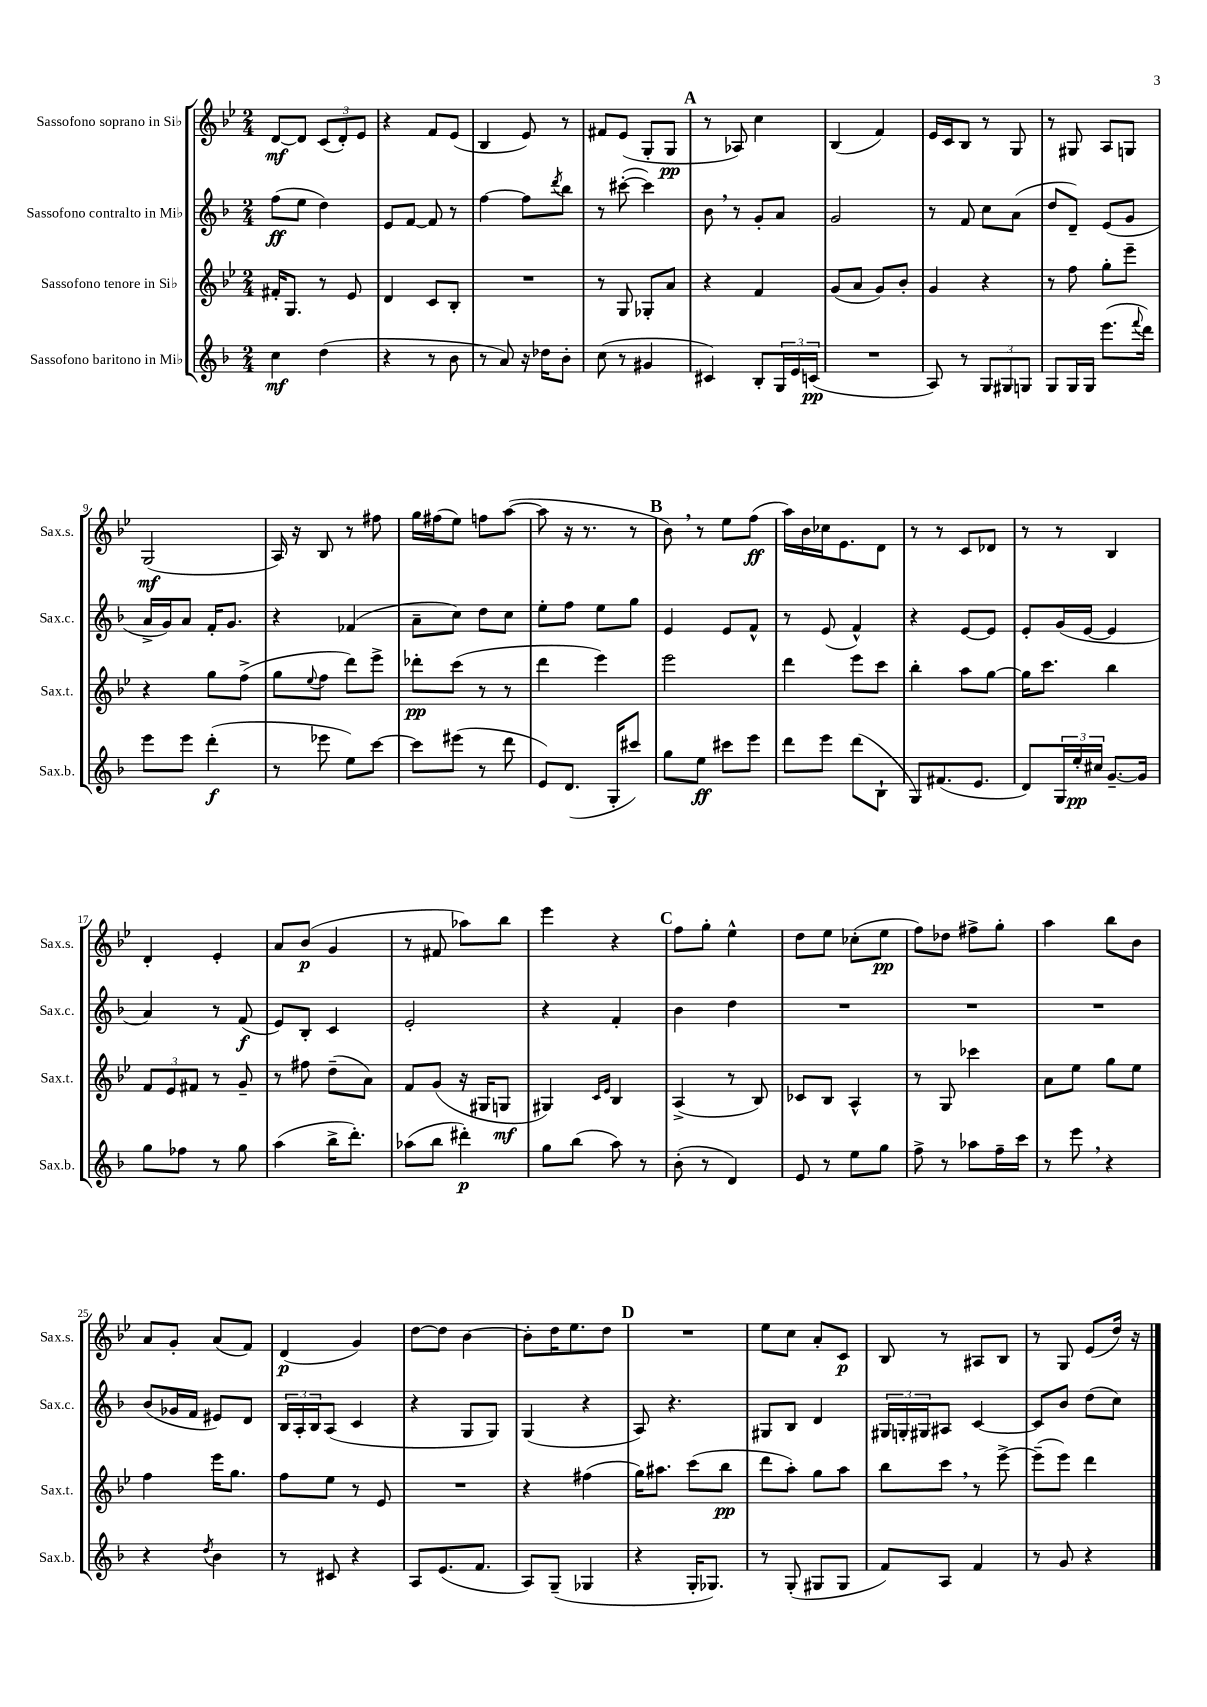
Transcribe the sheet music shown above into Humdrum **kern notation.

**kern	**dynam	**kern	**dynam	**kern	**dynam	**kern	**dynam
*part4	*part4	*part3	*part3	*part2	*part2	*part1	*part1
*staff4	*staff4	*staff3	*staff3	*staff2	*staff2	*staff1	*staff1
*I"Sassofono baritono in Mi♭	*	*I"Sassofono tenore in Si♭	*	*I"Sassofono contralto in Mi♭	*	*I"Sassofono soprano in Si♭	*
*I'Sax.b.	*	*I'Sax.t.	*	*I'Sax.c.	*	*I'Sax.s.	*
*clefG2	*	*clefG2	*	*clefG2	*	*clefG2	*
*k[b-]	*	*k[b-e-]	*	*k[b-]	*	*k[b-e-]	*
*M2/4	*	*M2/4	*	*M2/4	*	*M2/4	*
=1	=1	=1	=1	=1	=1	=1	=1
4cc\	mf	16f#X'/KL	.	(8ff\L	ff	[8d/L	mf
.	.	8.G/J	.	.	.	.	.
.	.	.	.	8ee\J	.	8d/J]	.
(4dd\	.	8r	.	4dd\)	.	(12c/L	.
.	.	.	.	.	.	12d'/)	.
.	.	8e-/	.	.	.	.	.
.	.	.	.	.	.	12e-/J	.
=2	=2	=2	=2	=2	=2	=2	=2
4r	.	4d/	.	8e/L	.	4r	.
.	.	.	.	[8f/J	.	.	.
8r	.	8c/L	.	8f/]	.	8f/L	.
8b-\	.	8B-'/J	.	8r	.	(8e-/J	.
=3	=3	=3	=3	=3	=3	=3	=3
8r	.	2r	.	[4ff\	.	4B-/	.
8a/)	.	.	.	.	.	.	.
16r	.	.	.	8ff\L]	.	8e-/)	.
16dd-X\KL	.	.	.	.	.	.	.
.	.	.	.	8qddd/	.	.	.
8b-'\J	.	.	.	8bb-\J	.	8r	.
=4	=4	=4	=4	=4	=4	=4	=4
(8cc\	.	8r	.	8r	.	8f#X/L	.
8r	.	8G/	.	([8ccc#X'\	.	(8e-/J	.
4g#X/	.	8G-X'/L	.	4ccc#\])	.	8G'/L	.
.	.	8a/J	.	.	.	8G/J	pp
!!LO:REH:place=s1:t=A
=5	=5	=5	=5	=5	=5	=5	=5
4c#X/)	.	4r	.	8b-,\	.	8r	.
.	.	.	.	8r	.	8A-X/)	.
8B-'/L	.	4f/	.	8g'/L	.	4cc\	.
24G/L	.	.	.	8a/J	.	.	.
24e/	.	.	.	.	.	.	.
(24cn/JJ	pp	.	.	.	.	.	.
=6	=6	=6	=6	=6	=6	=6	=6
2r	.	(8g/L	.	2g/	.	(4B-/	.
.	.	8a/J	.	.	.	.	.
.	.	8g/L)	.	.	.	4f/)	.
.	.	8b-'/J	.	.	.	.	.
=7	=7	=7	=7	=7	=7	=7	=7
8A/)	.	4g/	.	8r	.	16e-/LL	.
.	.	.	.	.	.	16c/J	.
8r	.	.	.	8f/	.	8B-/J	.
12G/L	.	4r	.	8cc\L	.	8r	.
12G#X/	.	.	.	.	.	.	.
.	.	.	.	(8a\J	.	8G/	.
12Gn/J	.	.	.	.	.	.	.
=8	=8	=8	=8	=8	=8	=8	=8
8G/L	.	8r	.	8dd/L	.	8r	.
16G/L	.	8ff\	.	8d~/J)	.	8G#X/	.
16G/JJ	.	.	.	.	.	.	.
(8.eee\L	.	8gg'\L	.	(8e/L	.	8A/L	.
.	.	8eee-~\J	.	8g/J	.	8Gn/J	.
8qqfff/	.	.	.	.	.	.	.
16ddd\Jk)	.	.	.	.	.	.	.
!!LO:LB:g=z
=9	=9	=9	=9	=9	=9	=9	=9
8eee\L	.	4r	.	16a^/LL	.	(2G/	mf
.	.	.	.	16g/J)	.	.	.
8eee\J	.	.	.	8a/J	.	.	.
(4ddd'\	f	8gg\L	.	16f'/KL	.	.	.
.	.	.	.	8.g/J	.	.	.
.	.	(8ff^\J	.	.	.	.	.
=10	=10	=10	=10	=10	=10	=10	=10
8r	.	8gg\L	.	4r	.	16A/)	.
.	.	.	.	.	.	16r	.
.	.	8qqee-/	.	.	.	.	.
8eee-X\	.	8ff\J	.	.	.	8B-/	.
8ee\L)	.	8ddd\L)	.	(4f-X/	.	8r	.
[8ccc\J	.	8eee-^\J	.	.	.	8ff#X\	.
=11	=11	=11	=11	=11	=11	=11	=11
8ccc\L]	.	8ddd-X'\L	pp	8a~\L	.	16gg\LL	.
.	.	.	.	.	.	(16ff#X\J	.
(8eee#X\J	.	(8ccc\J	.	8cc\J)	.	8ee-\J)	.
8r	.	8r	.	8dd\L	.	8ffn\L	.
8ddd\	.	8r	.	8cc\J	.	([8aa\J	.
=12	=12	=12	=12	=12	=12	=12	=12
8e/L)	.	4ddd\	.	8ee'\L	.	8aa\]	.
(8.d/J	.	.	.	8ff\J	.	16r	.
.	.	.	.	.	.	8.r	.
.	.	4eee-\)	.	8ee\L	.	.	.
16G'/KL	.	.	.	.	.	.	.
8ccc#X/J)	.	.	.	8gg\J	.	8r	.
!!LO:REH:place=s1:t=B
=13	=13	=13	=13	=13	=13	=13	=13
8gg\L	.	2eee-\	.	4e/	.	8b-,\)	.
8ee\J	ff	.	.	.	.	8r	.
8ccc#X\L	.	.	.	8e/L	.	8ee-\L	.
8eee\J	.	.	.	8f^^/J	.	(8ff\J	ff
=14	=14	=14	=14	=14	=14	=14	=14
8ddd\L	.	4ddd\	.	8r	.	16aa\LL)	.
.	.	.	.	.	.	16b-\	.
8eee\J	.	.	.	(8e/	.	16cc-X\J	.
.	.	.	.	.	.	8.e-\	.
(8ddd\L	.	8eee-\L	.	4f^^/)	.	.	.
8B-`\J	.	8ccc\J	.	.	.	8d\J	.
=15	=15	=15	=15	=15	=15	=15	=15
8G/L)	.	4bb-'\	.	4r	.	8r	.
(8.f#X/	.	.	.	.	.	8r	.
.	.	8aa\L	.	[8e/L	.	8c/L	.
8.e/J	.	.	.	.	.	.	.
.	.	[8gg\J	.	8e/J]	.	8d-X/J	.
=16	=16	=16	=16	=16	=16	=16	=16
8d/L)	.	16gg\KL]	.	8e'/L	.	8r	.
.	.	8.ccc\J	.	.	.	.	.
24G/L	.	.	.	(16g/L	.	8r	.
24ee'/	pp	.	.	.	.	.	.
.	.	.	.	[16e/JJ	.	.	.
24cc#X/JJ	.	.	.	.	.	.	.
[8.g~/L	.	4bb-\	.	4e/]	.	4B-/	.
16g/Jk]	.	.	.	.	.	.	.
!!LO:LB:g=z
=17	=17	=17	=17	=17	=17	=17	=17
8gg\L	.	12f/L	.	4a/)	.	4d'/	.
.	.	12e-/	.	.	.	.	.
8ff-X\J	.	.	.	.	.	.	.
.	.	12f#X/J	.	.	.	.	.
8r	.	8r	.	8r	.	4e-'/	.
8gg\	.	8g~/	.	(8f/	f	.	.
=18	=18	=18	=18	=18	=18	=18	=18
(4aa\	.	8r	.	8e/L)	.	8a/L	.
.	.	8ff#X\	.	8B-'/J	.	(8b-/J	p
16bb-^\KL	.	(8dd~\L	.	4c/	.	4g/	.
8.ddd'\J)	.	.	.	.	.	.	.
.	.	8a\J)	.	.	.	.	.
=19	=19	=19	=19	=19	=19	=19	=19
(8aa-X\L	.	8f/L	.	2e'/	.	8r	.
8bb-\J	.	(8g/J	.	.	.	8f#X/	.
4ddd#X'\)	p	16r	.	.	.	8aa-X\L)	.
.	.	16G#X/KL	.	.	.	.	.
.	.	8Gn/J	mf	.	.	8bb-\J	.
=20	=20	=20	=20	=20	=20	=20	=20
8gg\L	.	4G#X/)	.	4r	.	4eee-\	.
(8bb-\J	.	.	.	.	.	.	.
.	.	16qqc/LL	.	.	.	.	.
.	.	16qqe-/JJ	.	.	.	.	.
8aa\)	.	4B-/	.	4f'/	.	4r	.
8r	.	.	.	.	.	.	.
!!LO:REH:place=s1:t=C
=21	=21	=21	=21	=21	=21	=21	=21
(8b-'\	.	(4A^/	.	4b-\	.	8ff\L	.
8r	.	.	.	.	.	8gg'\J	.
4d/)	.	8r	.	4dd\	.	4ee-^^\	.
.	.	8B-/)	.	.	.	.	.
=22	=22	=22	=22	=22	=22	=22	=22
8e/	.	8c-X/L	.	2r	.	8dd\L	.
8r	.	8B-/J	.	.	.	8ee-\J	.
8ee\L	.	4A^^/	.	.	.	(8cc-X'\L	.
8gg\J	.	.	.	.	.	8ee-\J	pp
=23	=23	=23	=23	=23	=23	=23	=23
8ff^\	.	8r	.	2r	.	8ff\L)	.
8r	.	8G/	.	.	.	8dd-X\J	.
8aa-X\L	.	4ccc-X\	.	.	.	8ff#X^\L	.
16ff~\L	.	.	.	.	.	8gg'\J	.
16ccc\JJ	.	.	.	.	.	.	.
=24	=24	=24	=24	=24	=24	=24	=24
8r	.	8a\L	.	2r	.	4aa\	.
8eee,\	.	8ee-\J	.	.	.	.	.
4r	.	8gg\L	.	.	.	8bb-\L	.
.	.	8ee-\J	.	.	.	8b-\J	.
!!LO:LB:g=z
=25	=25	=25	=25	=25	=25	=25	=25
4r	.	4ff\	.	(8b-/L	.	8a/L	.
.	.	.	.	16g-X/L	.	8g'/J	.
.	.	.	.	16f/JJ	.	.	.
8qdd/	.	.	.	.	.	.	.
4b-\	.	16eee-\KL	.	8e#X/L)	.	(8a/L	.
.	.	8.gg\J	.	.	.	.	.
.	.	.	.	8d/J	.	8f/J)	.
=26	=26	=26	=26	=26	=26	=26	=26
8r	.	8ff\L	.	24B-/LL	.	(4d/	p
.	.	.	.	24A'/	.	.	.
.	.	.	.	24B-/J	.	.	.
8c#X/	.	8ee-\J	.	(8A/J	.	.	.
4r	.	8r	.	4c/	.	4g/)	.
.	.	8e-/	.	.	.	.	.
=27	=27	=27	=27	=27	=27	=27	=27
8A/L	.	2r	.	4r	.	[8dd\L	.
(8.e/	.	.	.	.	.	8dd\J]	.
.	.	.	.	8G/L	.	[4b-\	.
8.f/J	.	.	.	.	.	.	.
.	.	.	.	8G/J)	.	.	.
=28	=28	=28	=28	=28	=28	=28	=28
8A/L)	.	4r	.	(4G/	.	8b-'\L]	.
(8G~/J	.	.	.	.	.	16dd\K	.
.	.	.	.	.	.	8.ee-\	.
4G-X/	.	(4ff#X\	.	4r	.	.	.
.	.	.	.	.	.	8dd\J	.
!!LO:REH:place=s1:t=D
=29	=29	=29	=29	=29	=29	=29	=29
4r	.	16gg\KL)	.	8A/)	.	2r	.
.	.	8.aa#X\J	.	.	.	.	.
.	.	.	.	4.r	.	.	.
16G'/KL	.	(8ccc\L	.	.	.	.	.
8.G-X/J)	.	.	.	.	.	.	.
.	.	8bb-\J	pp	.	.	.	.
=30	=30	=30	=30	=30	=30	=30	=30
8r	.	8ddd\L	.	8G#X/L	.	8ee-\L	.
(8G'/	.	8aa'\J)	.	8B-/J	.	8cc\J	.
8G#X/L	.	8gg\L	.	4d/	.	8a'/L	.
8G#/J	.	8aa\J	.	.	.	8c/J	p
=31	=31	=31	=31	=31	=31	=31	=31
8f/L)	.	8bb-\L	.	24G#X/LL	.	8B-/	.
.	.	.	.	24Gn'/	.	.	.
.	.	.	.	24G#X/J	.	.	.
8A/J	.	8ccc,\J	.	8A#X/J	.	8r	.
4f/	.	8r	.	[4c/	.	8A#X/L	.
.	.	[8eee-^\	.	.	.	8B-/J	.
=32	=32	=32	=32	=32	=32	=32	=32
8r	.	(8eee-~\L]	.	8c/L]	.	8r	.
8g/	.	8eee-\J)	.	8b-/J	.	8G/	.
4r	.	4ddd\	.	(8dd\L	.	(8e-/L	.
.	.	.	.	8cc\J)	.	16dd/Jk)	.
.	.	.	.	.	.	16r	.
==	==	==	==	==	==	==	==
*-	*-	*-	*-	*-	*-	*-	*-
